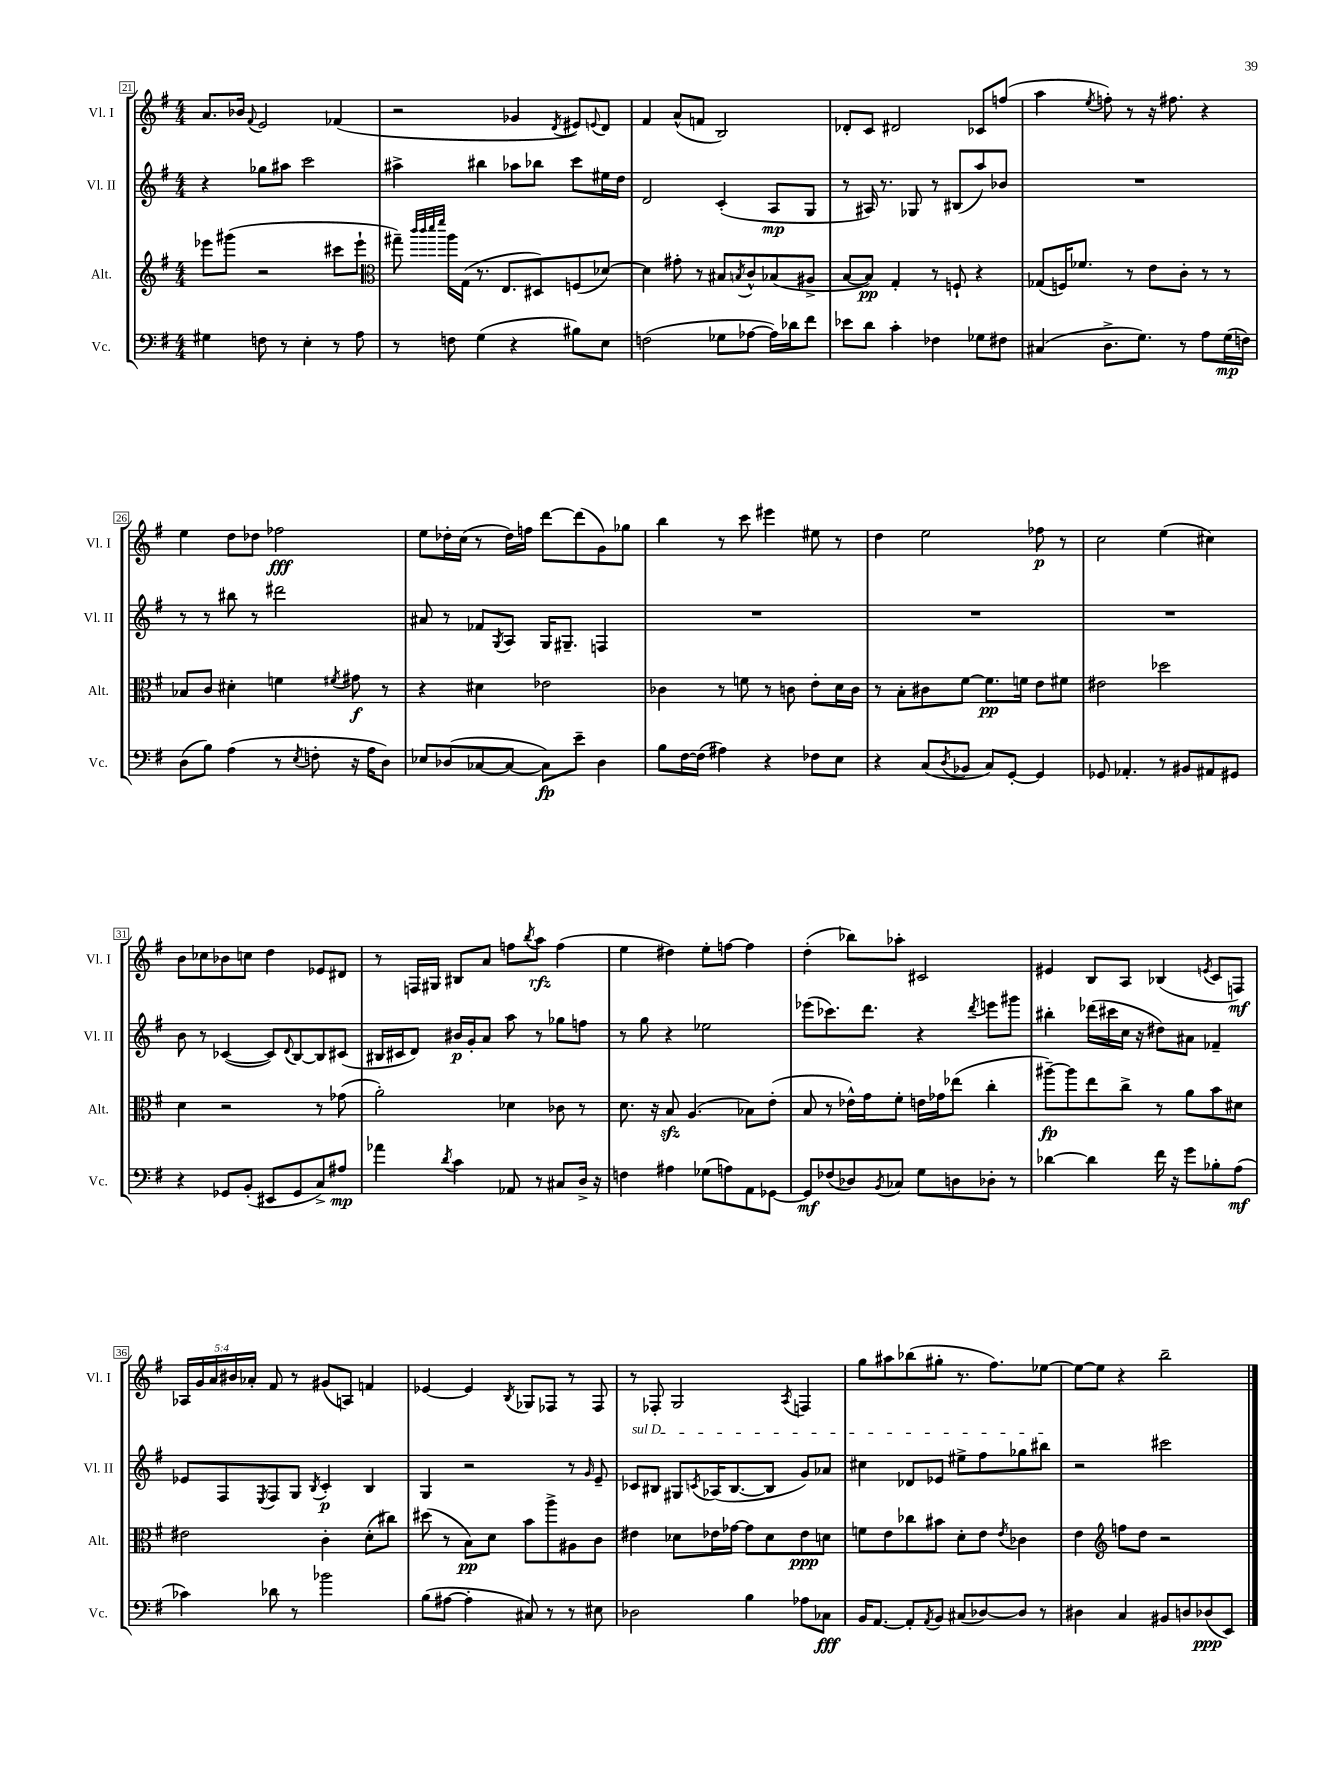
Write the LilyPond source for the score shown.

<<
\new StaffGroup <<
\new Staff = "s0" \with { instrumentName = "Vl. I" shortInstrumentName = "Vl. I" } {
    \clef treble \key g \major \numericTimeSignature \time 4/4 \override Staff.TupletNumber.text = #tuplet-number::calc-fraction-text
    a'8. bes'16 \appoggiatura { fis'8 } e'2 fes'4( |
    r2 ges'4 \acciaccatura { d'8 } eis'8) \appoggiatura { e'8 } d'8 |
    fis'4 a'8-^( f'8 b2) |
    des'8-. c'8 dis'2 ces'8 f''8( |
    a''4 \acciaccatura { e''8 } f''8-.) r8 r16 fis''8. r4 |
    e''4 d''8 des''8 fes''2\fff |
    e''8 des''16-. c''16( r8 des''16) f''16 d'''8~ d'''8( g'8) ges''8 |
    b''4 r8 c'''8 eis'''4 eis''8 r8 |
    d''4 e''2 fes''8\p r8 |
    c''2 e''4( cis''4) |
    b'8 ces''8 bes'8 c''8 d''4 ees'8 dis'8 |
    r8 f16 gis16 bis8 a'8 f''8 \acciaccatura { b''8 } a''8\rfz f''4( |
    e''4 dis''4) e''8-. f''8~ f''4 |
    d''4-.( bes''8) aes''8-. cis'2 |
    eis'4 b8 a8 bes4( \acciaccatura { e'8 } c'8 f8\mf) |
    \tuplet 5/4 { aes16 g'16 a'16 bis'16 aes'16-. } fis'8 r8 gis'8( a8) f'4 |
    ees'4~ ees'4 \acciaccatura { b8 } ges8 fes8 r8 fes8 |
    r8 fes8-. g2 \acciaccatura { a8 } f4 |
    g''8 ais''8 bes''8( gis''8-. r8. fis''8.) ees''8~ |
    ees''8~ ees''8 r4 b''2-- \bar "|." |
}
\new Staff = "s1" \with { instrumentName = "Vl. II" shortInstrumentName = "Vl. II" } {
    \clef treble \key g \major \numericTimeSignature \time 4/4
    r4 ges''8 ais''8 c'''2 |
    ais''4-> bis''4 aes''8 bes''8 c'''8 eis''16 d''16 |
    d'2 c'4-.( a8\mp g8 |
    r8 ais16) r8. ges8 r8 bis8( a''8) bes'8 |
    R1 |
    r8 r8 bis''8 r8 dis'''2 |
    ais'8 r8 fes'8 \acciaccatura { g8 } a8 g16 gis8.-- f4 |
    R1 |
    R1 |
    R1 |
    b'8 r8 ces'4~( ces'8) \appoggiatura { d'8 } b8~ b8 cis'8( |
    bis16 cis'16 d'8) bis'16\p g'16-. a'8 a''8 r8 ges''8 f''8 |
    r8 g''8 r4 ees''2 |
    ees'''8( ces'''8.) d'''8. r4 \acciaccatura { d'''8 } e'''8 gis'''8 |
    bis''4-. des'''16( cis'''16 c''16 r16 dis''8) ais'8 fes'4-- |
    ees'8 fis8 \acciaccatura { e8 } fis8 g8 \acciaccatura { b8 } c'4-.\p b4 |
    g4 r2 r8 \grace { g'16 } e'8-- |
    \once \override TextSpanner.bound-details.left.text = \markup { \italic "sul D" } ces'8\startTextSpan bis8 gis8 \acciaccatura { c'8 } aes16( bis8.~ bis8 g'8) aes'8 |
    cis''4 des'8 ees'8 eis''8-> fis''8 ges''8 bis''8\stopTextSpan |
    r2 cis'''2 \bar "|." |
}
\new Staff = "s2" \with { instrumentName = "Alt." shortInstrumentName = "Alt." } {
    \clef treble \key g \major \numericTimeSignature \time 4/4
    ees'''8 gis'''8( r2 cis'''8 ees'''8-! |
    \clef alto gis''8--) \grace { c'''32 c'''32 d'''32 fis'''32 } a''16 g16( r8. e8. dis8) f8( des'8~) |
    des'4 gis'8-. r8 bis8 \acciaccatura { b8 } c'8-^ bes8( ais8-> |
    b8~ b8\pp) g4-. r8 f8-! r4 |
    ges8( f16) fes'8. r8 e'8 c'8-. r8 r8 |
    bes8 c'8 dis'4-. f'4 \acciaccatura { fis'8 } gis'8\f r8 |
    r4 dis'4 ees'2 |
    ces'4 r8 f'8 r8 c'8 e'8-. d'16 c'16 |
    r8 b8-. cis'8 fis'8~ fis'8.\pp f'16 e'8 fis'8 |
    eis'2 des''2 |
    d'4 r2 r8 ges'8( |
    a'2-.) des'4 ces'8 r8 |
    d'8. r16 b8\sfz a4.( bes8) e'8-.( |
    b8 r8 ees'16-^) g'16 fis'8-. e'16 ges'16 ees''8( c''4-. |
    ais''8~--\fp) ais''8 e''8 c''8-> r8 a'8 b'8 dis'8 |
    eis'2 c'4-. d'8-.( cis''8) |
    dis''8( r8 b8\pp) d'8 b'8 a''8-> ais8 c'8 |
    eis'4 des'8 ees'16 ges'16~ ges'8 des'8 ees'8\ppp d'8 |
    f'8 e'8 ces''8 bis'8 d'8-. e'8 \acciaccatura { e'8 } ces'4 |
    e'4 \clef treble f''8 d''8 r2 \bar "|." |
}
\new Staff = "s3" \with { instrumentName = "Vc." shortInstrumentName = "Vc." } {
    \clef bass \key g \major \numericTimeSignature \time 4/4
    gis4 f8 r8 e4-. r8 a8 |
    r8 f8 g4( r4 bis8) e8 |
    f2( ges8 aes8~ aes16) des'16 fis'8 |
    ees'8 d'8 c'4-. fes4 ges8 fis8 |
    cis4( d8.-> g8.) r8 a8 g16\mp( f16) |
    d8( b8) a4( r8 \acciaccatura { e8 } f8-. r16 a16 d8) |
    ees8 des8( ces8~ ces8~ ces8\fp) e'8-- des4 |
    b8 fis16~ fis16( ais4) r4 fes8 e8 |
    r4 c8( \acciaccatura { d8 } bes,8 c8) g,8~-. g,4 |
    ges,8 aes,4.-. r8 bis,8 ais,8 gis,8 |
    r4 ges,8 b,8-.( eis,8 ges,8 c8->) ais8\mp |
    aes'4 \acciaccatura { d'8 } c'4 aes,8 r8 cis8 d16-> r16 |
    f4 ais4 ges8( a8) a,8 ges,8~ |
    ges,8\mf fes8( des8) \acciaccatura { b,8 } ces8 g8 d8 des8-. r8 |
    des'4~ des'4 fis'16 r16 g'8 bes8-. a8\mf( |
    ces'4) des'8 r8 bes'2 |
    b8( ais8~ ais4-. cis8) r8 r8 eis8 |
    des2 b4 aes8 ces8\fff |
    b,16 a,8.~ a,8-. \acciaccatura { a,8 } b,8 cis8( des8~) des8 r8 |
    dis4 c4 bis,8 d8 des8\ppp( e,8) \bar "|." |
}
>>
>>
\layout { \context { \Score currentBarNumber = #21 \override BarNumber.stencil = #(make-stencil-boxer 0.1 0.3 ly:text-interface::print) } }
